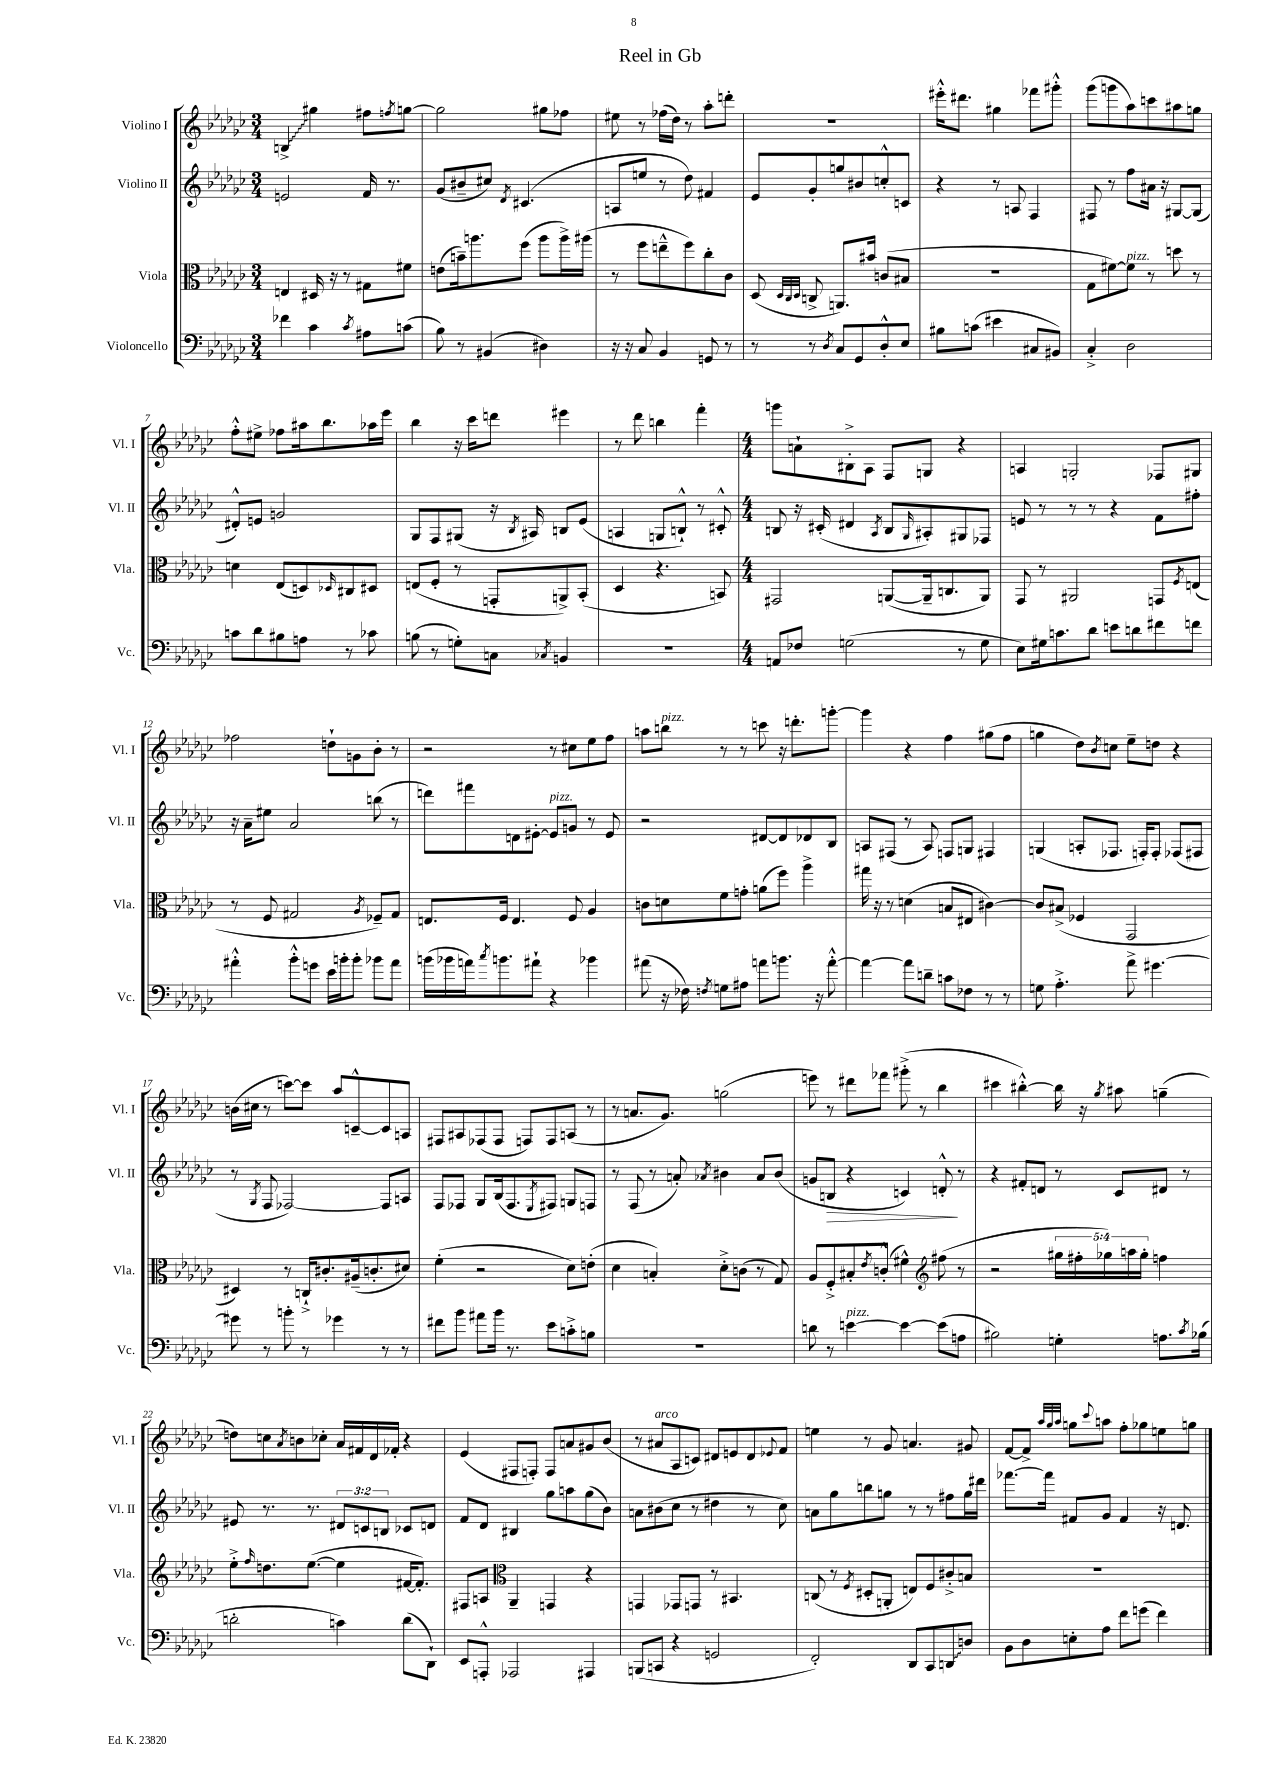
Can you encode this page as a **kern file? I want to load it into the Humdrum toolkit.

**kern	**kern	**kern	**kern
*staff4	*staff3	*staff2	*staff1
*clefF4	*clefC3	*clefG2	*clefG2
*k[b-e-a-d-g-c-]	*k[b-e-a-d-g-c-]	*k[b-e-a-d-g-c-]	*k[b-e-a-d-g-c-]
*M3/4	*M3/4	*M3/4	*M3/4
4f-	4E	2e	4B^
4c-	16D#	.	4gg#
.	16r	.	.
.	8r	.	.
8qc-	.	.	.
8A#	8G#	16f	8ff#
.	.	8.r	.
.	.	.	8qff
(8c	8f#	.	[8gg
=	=	=	=
8B-)	(8e	(8g-	2gg]
8r	16b~)	8b#~	.
.	8.aa	.	.
(4BB#	.	8cc#)	.
.	.	8qd-	.
.	(8ff	(4.c#	.
4D#)	8aa	.	8gg#
.	16aa^)	.	8ff-
.	(16aa#	.	.
=	=	=	=
16r	8r	8A	8ee#
16r	.	.	.
8C-	8ff	8ee	8r
4BB-	8ee~^^	8r	(16ff-
.	.	.	16dd-)
.	8ff)	8dd-)	8r
8GG	8cc-'	4f#	8aa-'
8r	8c-	.	8ddd'
=	=	=	=
8r	(8D-	8e-	2.r
.	32qqD-	.	.
.	32qqC-	.	.
.	32qqD-	.	.
8r	8C^	8g-'	.
8qD-	.	.	.
8C-	8.AA)	8gg	.
8GG-	.	8b#	.
.	16b#	.	.
8D-'^^	(8c	8cc'^^	.
8E-	8B#	8c	.
=	=	=	=
8B#	2.r	4r	16eee#'^^
.	.	.	8.ddd#
(8c	.	.	.
4e#	.	8r	4gg#
.	.	8A	.
8C#	.	4F	8fff-
8BB#)	.	.	8ggg#'^^
=	=	=	=
4C-'^	8G-	8F#	(8ggg-
.	[8f#)	8r	8ggg
2D-	8f#]	8ff	8aa-)
.	8r	16a#	8ccc
.	.	16r	.
.	8dd	[8G#	8aa#
.	8r	(8G#]	8gg
=	=	=	=
8c	4d	8d#'^^)	8ff'^^
8d-	.	8e	8ee#^
8B#	(8E-	2g	8ff-
8A	8D)	.	16aa#
.	.	.	8.bb-
.	16qqD-	.	.
8r	8C#	.	.
8c-	8D#	.	16aa-
.	.	.	16eee-
=	=	=	=
(8B	(8E	8G-	4bb-
8r	8F'	8F	.
8G')	8r	(8G#	16r
.	.	.	16ccc-
8C	8GG'	16r	8ddd
.	.	8qB-	.
.	.	16A#)	.
8qC-	.	.	.
4BB	8AA^)	8B	4eee#
.	(8BB-'	(8e-	.
=	=	=	=
2.r	4D-	4A	8r
.	.	.	8ddd-
.	4.r	8G	4bb
.	.	8B`^^)	.
.	.	8r	4fff'
.	8BB)	8c#'^^	.
=	=	=	=
*M4/4	*M4/4	*M4/4	*M4/4
8AA	2GG#	8B	8ggg
8F-	.	16r	8a`
.	.	(16c#'	.
(2G	.	4d#	8B#'^
.	.	.	8A-
.	.	8qA-	.
.	([8AA	8B	8F
.	.	16qqG-	.
.	16AA~]	8A#')	8G
.	8.C	.	.
8r	.	8G#	4r
8G	8AA)	8F-	.
=	=	=	=
8E-)	8GG-	8e	4A
16G#	8r	8r	.
8.c	.	.	.
.	2AA#	8r	2G'
8d-	.	8r	.
8e	.	4r	.
8d	.	.	.
8f#	8GG	8f	8F-
.	8qF	.	.
8f	(8E	8ff#'	8G#
=	=	=	=
4a#'^^	8r	16r	2ff-
.	.	16a-~	.
.	8F	8ee#	.
8b-'^^	2G#	2a-	.
8g	.	.	.
16e-	.	.	8dd`
16b'	.	.	.
8b'	.	.	8g
.	8qA-	.	.
8b-	8F-~)	(8bb	8b-'
8a#	8G#	8r	8r
=	=	=	=
(16b	8.E	8ddd)	2r
16b-	.	.	.
16a)	.	8fff#	.
8qcc-	.	.	.
8.b	16F	.	.
.	4.E	8d	.
8a#`	.	[8e#'	.
4r	.	8e#]	8r
.	8F	8g	8cc#
4b-	4A-	8r	8ee-
.	.	8e#	8ff
=	=	=	=
(8a#	8c	2r	8aa
16r	8d	.	8bb
16F-)	.	.	.
8qF	.	.	.
8G	8f	.	8r
8A#	8g'	.	8r
8a	(8a	[8d#	8ccc
8.b	8ff)	8d#]	16r
.	.	.	8.ddd'
.	4aa-^	8d-	.
16r	.	.	.
[8a'^^	.	8B-	[8ggg'
=	=	=	=
4a_	16gg#	8A	4ggg]
.	16r	.	.
.	8r	(8F#	.
8a]	(4d	8r	4r
8d~	.	8A)	.
8c	8B	8F	4ff
8F-	8E#	8G	.
8r	[4c#)	4F#	(8gg#
8r	.	.	8ff
=	=	=	=
8G	8c#]	(4G	4gg
4.A-'^	(8B#^	.	.
.	4F-	8A'	8dd-)
.	.	.	8qb-
.	.	8.F-	8cc
8a-^	2GG-	.	8ee-~
.	.	16F')	.
[4.g#	.	8F'	8dd
.	.	(8F-	4r
.	.	8F#	.
=	=	=	=
8g#]	4D#)	8r	(16b
.	.	.	16cc#
.	.	8qG-	.
8r	.	8F	8r
8b'	8r	[2F-)	[8ccc)
8r	16C`^	.	8ccc]
.	8.c#'	.	.
4g-	.	.	8aa-
.	(16A#~	.	[8c~^^
.	8.c'	.	.
8r	.	8F-]	8c]
8r	8d#)	8A	8A
=	=	=	=
8f#	(4f'	8F	8F#
8b-	.	8F-	8A#
8a#	2r	8G-	(8F-
16b-	.	(16B-	8F-
8.r	.	8.F-	.
.	.	.	8F)
.	.	8qE-	.
8e-	.	8F#)	8F
8c'^	8d-)	8G	(8A
8B	(8e'	8F	8r
=	=	=	=
1r	4d-	8r	8r
.	.	(8F	8.a
.	4B')	8r	.
.	.	.	8.g-)
.	.	8a')	.
.	.	8qa-	.
.	8d-'^	4b#	(2gg
.	(8c	.	.
.	8r	8a-	.
.	8G-)	(8b#	.
=	=	=	=
8d	8A-	8g	8eee)
8r	8F'^	8B	8r
[4e	8B#'	4r	8ddd#
.	8qe-	.	.
.	(8c'^^	.	8fff-
4e_	4f#^^)	4c)	(8ggg#'^
.	.	.	8r
*	*clefG2	*	*
(8e]	(8ff#	8d'^^	4bb-
8A	8r	8r	.
=	=	=	=
2B#)	2r	4r	4ccc#
.	.	8f#'	[4bb#'^^)
.	.	8d	.
4G'	20gg#	8r	16bb#]
.	20ff#'	.	.
.	.	.	16r
.	20gg-)	.	.
.	.	.	8qgg-
.	.	8c-	8aa#
.	20aa	.	.
.	20gg-'	.	.
8.A	4ff	8d#	(4gg~
.	.	8r	.
8qc-	.	.	.
(16B-	.	.	.
=	=	=	=
2d'	8ee-'^	8e#	8dd)
.	16qqff	.	.
.	8.dd	8.r	8cc
.	.	.	8qa-
.	.	.	8b
.	([8.ee-	8.r	.
.	.	.	8cc-'
4c)	4ee-]	12d#	16a-
.	.	.	16f#
.	.	12c	.
.	.	.	16d-
.	.	12B	.
.	.	.	16f-'
(8d	[16f#	8c-	4r
.	8.f#'])	.	.
8DD-`)	.	8d	.
=	=	=	=
8EE-	8F#	8f	(4e-
8AAA'^^	8A	8d-	.
*	*clefC3	*	*
2AAA-	4AA-~	4B#	8F#
.	.	.	8F')
.	4GG	8gg-	8F
.	.	8aa	8a
4AAA#	4r	(8gg-	8g#
.	.	8b-)	(8b-
=	=	=	=
(8BBB	4GG	8a	8r
8CC	.	(8b#	8a#
4r	8GG-	8cc-	8A-
.	8GG	8r	8c)
2GG	8r	4dd#	8d#
.	4.BB#	.	8e
.	.	8r	8d#
.	.	.	8qqe-
.	.	8cc-)	8f
=	=	=	=
2FF')	(8C	8a	4ee
.	8r	8gg-	.
.	8qF	.	.
.	8D#'	8bb	8r
.	8AA'	8gg	8g-
8DD-	8E)	8r	4.a
8CC-	8F	8r	.
8DD	8c#'^	8ff#	.
8D	8B	16gg	8g#
.	.	16ddd#	.
=	=	=	=
8BB-	1r	[8.fff-	[8f
8D-	.	.	8f^]
.	.	16fff-]	.
.	.	.	32qqaa-
.	.	.	32qqgg-
.	.	.	32qqaa-
8E'	.	8f#	8gg
.	.	.	8qqccc-
8A-	.	8g-	8aa
8f	.	4f#	8ff'
(8g	.	.	8gg-
4f)	.	16r	8ee
.	.	8.d	.
.	.	.	8gg
==	==	==	==
*-	*-	*-	*-
